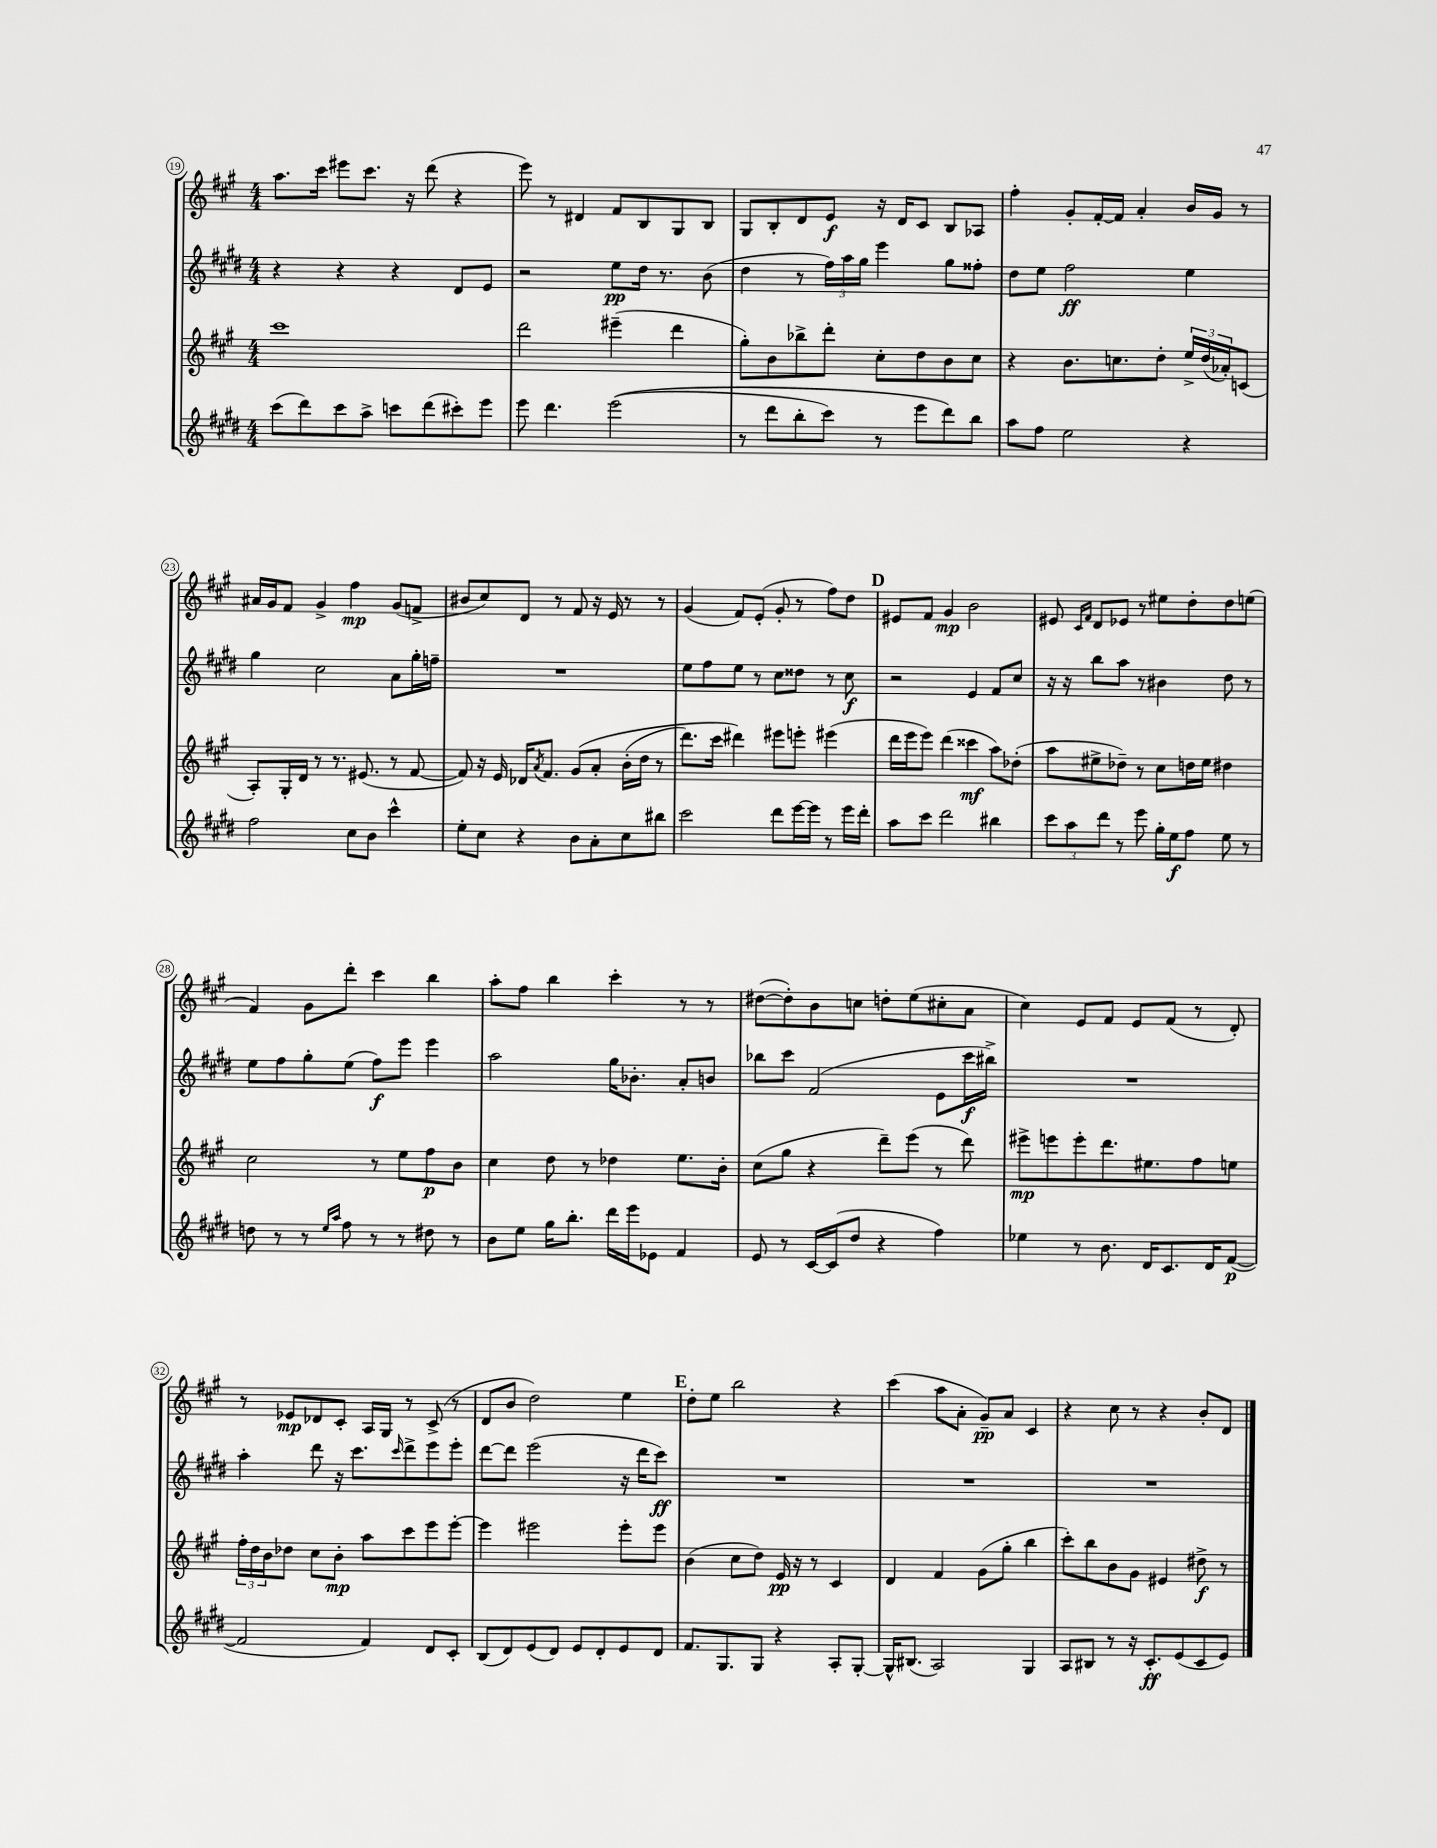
<<
\new StaffGroup <<
\new Staff = "s0" {
    \clef treble \key a \major \numericTimeSignature \time 4/4
    a''8. cis'''16 eis'''8 cis'''8. r16 d'''8( r4 |
    e'''8) r8 dis'4 fis'8 b8 gis8 b8 |
    gis8 b8-. d'8 e'8\f r16 d'16 cis'8 b8 aes8 |
    fis''4-. gis'8-. fis'16~-. fis'16 a'4-. b'16 gis'16 r8 |
    ais'16 gis'16 fis'8 gis'4-> fis''4\mp gis'8( f'8-> |
    bis'8 cis''8) d'8 r8 fis'8 r16 e'16 r8 r8 |
    gis'4( fis'8) e'8-.( gis'8-. r8 fis''8) d''8 |
    \mark \markup { \bold "D" } eis'8 fis'8 gis'4\mp b'2 |
    eis'8 \grace { cis'16 fis'16 } d'8 ees'8 r8 eis''8 d''8-. d''8 e''8( |
    fis'4) gis'8 d'''8-. cis'''4 b''4 |
    a''8-. fis''8 b''4 cis'''4-. r8 r8 |
    dis''8~( dis''8-.) b'8 c''8 d''8-. e''8( cis''8-. a'8 |
    cis''4) e'8 fis'8 e'8 fis'8( r8 d'8-.) |
    r8 ees'8\mp des'8 cis'8-. a16 gis16 r8 cis'8->( r8 |
    d'8 b'8 d''2) e''4 |
    \mark \markup { \bold "E" } d''8-. e''8 b''2 r4 |
    cis'''4( a''8 a'8-. gis'8--\pp) a'8 cis'4 |
    r4 cis''8 r8 r4 b'8-. d'8 \bar "|." |
}
\new Staff = "s1" {
    \clef treble \key e \major \numericTimeSignature \time 4/4
    r4 r4 r4 dis'8 e'8 |
    r2 e''8\pp dis''16 r8. b'8( |
    dis''4 r8 \tuplet 3/2 { fis''16) a''16 gis''16 } e'''4 gis''8 fisis''8-. |
    dis''8 e''8 fis''2\ff e''4 |
    gis''4 cis''2 a'8 gis''16-. f''16-- |
    R1 |
    e''8 fis''8 e''8 r8 cis''8 disis''8 r8 cis''8\f |
    \mark \markup { \bold "D" } r2 e'4 fis'8 cis''8 |
    r16 r16 b''8 a''8 r8 bis'4 dis''8 r8 |
    e''8 fis''8 gis''8-. e''8( fis''8\f) e'''8 e'''4 |
    a''2 gis''16 bes'8.-. a'8-. b'8 |
    bes''8 cis'''8 fis'2( e'8 cis'''16\f bis''16->) |
    R1 |
    a''4-. dis'''8 r16 cis'''8. \grace { cis'''16 } dis'''8-> e'''8 e'''8-. |
    dis'''8~ dis'''8 e'''2( r16 dis'''16 cis'''8\ff) |
    \mark \markup { \bold "E" } R1 |
    R1 |
    R1 \bar "|." |
}
\new Staff = "s2" {
    \clef treble \key a \major \numericTimeSignature \time 4/4
    cis'''1 |
    d'''2 eis'''4--( d'''4 |
    gis''8-.) b'8 bes''8-> d'''8-. cis''8-. d''8 b'8 cis''8 |
    r4 b'8. c''8. d''8-. \tuplet 3/2 { e''16-> d''16( aes'16-.) } c'8( |
    a8-.) gis16-. d'16 r8 r8. eis'8.( r8 fis'8~ |
    fis'8) r16 e'16 des'16 \acciaccatura { a'8 } fis'8. gis'8\( a'8-. b'16-.( d''16 r8 |
    d'''8.) cis'''16 dis'''4\) eis'''8 e'''8-. eis'''4( |
    \mark \markup { \bold "D" } d'''16 e'''16 e'''8) d'''4( cisis'''4\mf a''8) des''8-.( |
    a''8 eis''8-> des''8--) r8 cis''8 d''16 eis''16 dis''4 |
    cis''2 r8 e''8 fis''8\p b'8 |
    cis''4 d''8 r8 des''4 e''8. b'16-. |
    cis''8( gis''8 r4 d'''8--) e'''8( r8 d'''8) |
    eis'''8->\mp e'''8 e'''8-. d'''8. eis''8. fis''8 e''8 |
    \tuplet 3/2 { fis''16-. d''16 b'16 } des''8 cis''8 b'8-.\mp a''8 cis'''8 e'''8 e'''8~-. |
    e'''4 eis'''2 eis'''8-. eis'''8 |
    \mark \markup { \bold "E" } b'4( cis''8 d''8) e'16\pp r16 r8 cis'4 |
    d'4 fis'4 gis'8( gis''8-. b''4 |
    cis'''8-.) b''8 b'8 gis'8 eis'4 dis''8->\f r8 \bar "|." |
}
\new Staff = "s3" {
    \clef treble \key e \major \numericTimeSignature \time 4/4
    cis'''8( dis'''8) cis'''8 a''8-> c'''8 dis'''8( cis'''8-.) e'''8 |
    e'''8 dis'''4. e'''2(\( |
    r8 dis'''8 b''8-. cis'''8) r8 e'''8 dis'''8\) b''8 |
    a''8 fis''8 e''2 r4 |
    fis''2 cis''8 b'8 cis'''4-^ |
    e''8-. cis''8 r4 b'8 a'8-. cis''8 bis''8 |
    cis'''2 dis'''8 e'''16~ e'''16 r8 e'''16 dis'''16-. |
    \mark \markup { \bold "D" } a''8 cis'''8 dis'''2 bis''4 |
    \tuplet 3/2 { cis'''8 a''8 dis'''8 } r8 e'''8 gis''16-. e''16\f fis''8 e''8 r8 |
    d''8 r8 r8 \grace { e''16 a''16 } fis''8 r8 r8 dis''8 r8 |
    b'8 e''8 gis''16 b''8.-. dis'''16 e'''16 ees'8 fis'4 |
    e'8 r8 cis'16~ cis'16( dis''8 r4 fis''4) |
    ees''4 r8 b'8. dis'16 cis'8. dis'16 fis'8~\p( |
    fis'2 fis'4) dis'8 cis'8-. |
    b8( dis'8) e'8( dis'8) e'8 dis'8-. e'8 dis'8 |
    \mark \markup { \bold "E" } fis'8. gis8. gis8 r4 a8-. gis8~-. |
    gis16-^ bis8.( a2) gis4 |
    a8 bis8 r8 r16 cis'8.-.\ff e'8( cis'8 e'8) \bar "|." |
}
>>
>>
\layout { \context { \Score currentBarNumber = #19 \override BarNumber.stencil = #(make-stencil-circler 0.1 0.3 ly:text-interface::print) } }
